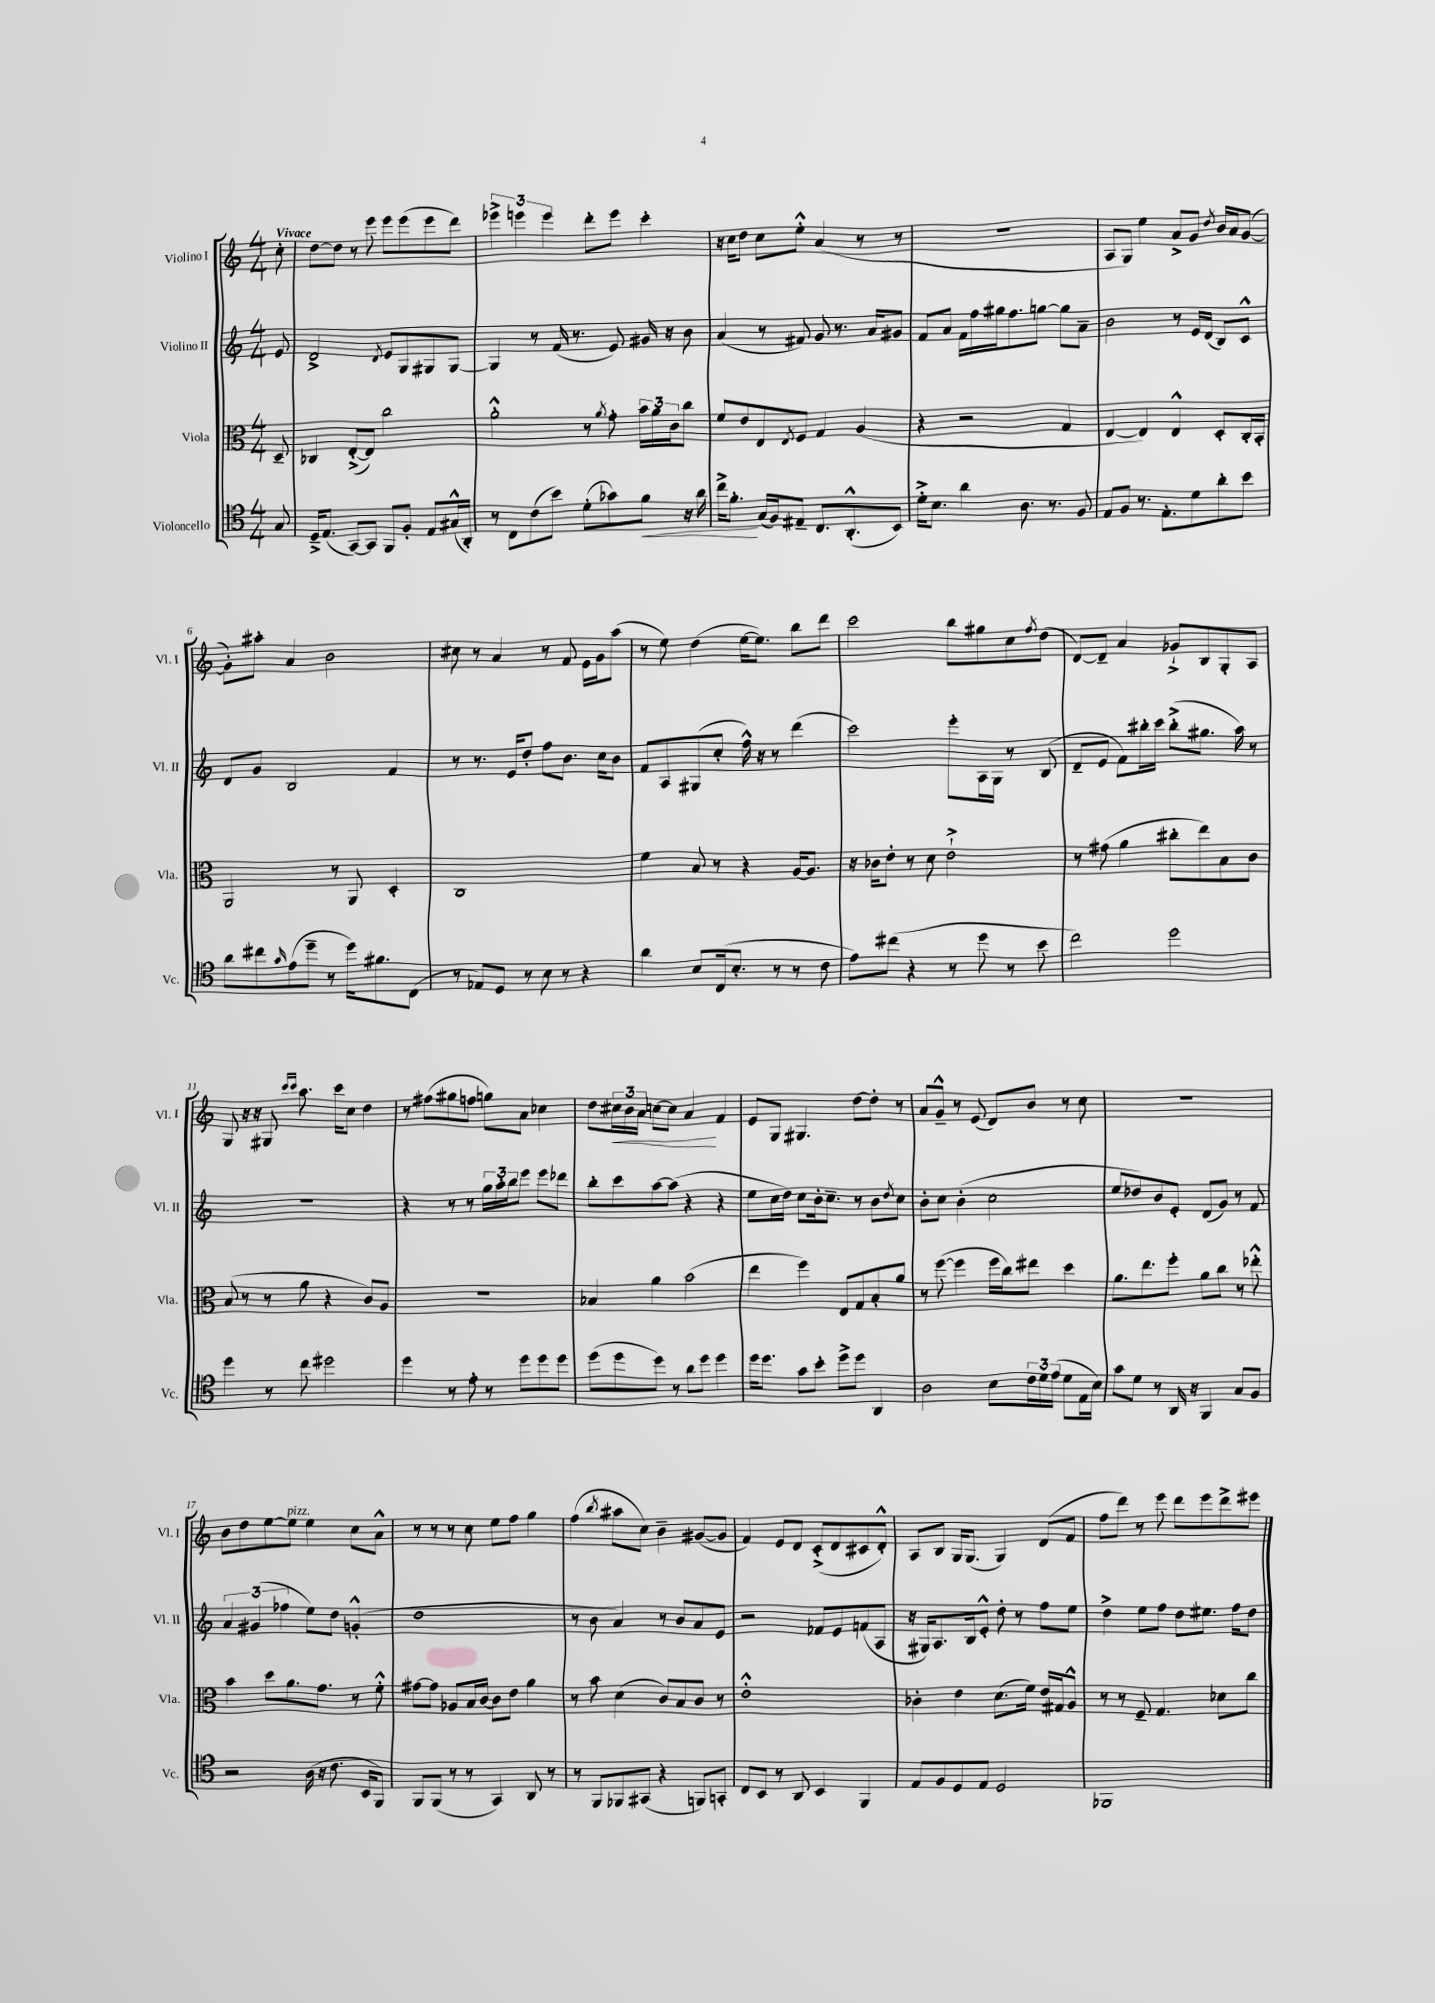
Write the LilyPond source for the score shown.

<<
\new StaffGroup <<
\new Staff = "s0" \with { instrumentName = "Violino I" shortInstrumentName = "Vl. I" } {
    \clef treble \key c \major \numericTimeSignature \time 4/4 \partial 8 \tempo "Vivace"
    c''8-. |
    d''8~ d''8 r8 e'''8 e'''8 e'''8( e'''8 d'''8) |
    \tuplet 3/2 { ees'''4-> e'''4 e'''4 } d'''8-. e'''8 c'''4-. |
    r16 c''16 d''8 c''8 e''8-.-^ a'4( r8 r8 |
    R1 |
    a8 g8) e''4 a'8-> g'8 \acciaccatura { d''8 } b'16 a'16 g'8~( |
    g'8-.) ais''8-. a'4 b'2 |
    cis''8 r8 a'4 r8 f'8 e'16 g'16 a''8( |
    r8 e''8) d''4( e''16~ e''8.) b''8 d'''8 |
    c'''2 b''8 gis''8 c''8 \acciaccatura { f''8 } d''8( |
    d'8~) d'8-- a'4 ges'8-!-> b8 g8-. a8 |
    g8 r16 r16 gis8 \grace { c'''16 c'''16 } a''8. c'''16 c''8 d''4 |
    r8 fis''8( gis''8 f''8 g''8) a'8 ces''4 |
    d''8 \tuplet 3/2 { cis''16\< b'16 a'16 } c''8~ c''8 a'4\! f'4 |
    e'8 g8 gis4. d''8~ d''8-. r8 |
    a'8 g'8---^ r8 e'8( d'8) b'8 r8 c''8 |
    R1 |
    b'8 d''8 e''8~ e''8^\markup { \italic "pizz." } e''4 c''8 a'8-^ |
    r8 r8 r8 c''8 e''8 f''8 g''4 |
    f''4( \acciaccatura { b''8 } ais''8 c''8) b'4-- gis'8~( gis'8 |
    f'4) e'8 d'8 c'8-.->( d'8 cis'8 d'8-.-^) |
    a8 b8 g16 g8.( g4) d'8( f'8 |
    f''8 d'''8) r8 e'''8 d'''8 e'''8 d'''8-> eis'''8 \bar "|." |
}
\new Staff = "s1" \with { instrumentName = "Violino II" shortInstrumentName = "Vl. II" } {
    \clef treble \key c \major \numericTimeSignature \time 4/4 \partial 8
    e'8 |
    d'2-> \acciaccatura { d'8 } e'8 g8 gis8 gis8~ |
    gis4 r8 f'16( r8. e'8) gis'16 r16 b'8 |
    a'4( r8 fis'8) g'8 r8. a'16 gis'8 |
    f'8 a'8 f'16 f''16 gis''16 f''8. g''8~ g''8 a'8-- |
    b'2 r8 e'16 d'16( b8) c'8-^ |
    d'8 g'8 b2 f'4 |
    r8 r8. e'16 d''8-. f''8 b'8. c''16 b'8 |
    f'8 a8 gis8( c''8-. f''16-^) r16 r8 d'''4( |
    c'''2) e'''8-. a16 g16 r8 b8( |
    d'8-- e'8 f'8) bis''16-. c'''16 bis''8-.->( gis''8. a''16) r8 |
    R1 |
    r4 r8 r8 \tuplet 3/2 { g''16 a''16-. b''16 } e'''8 e'''8 des'''8 |
    b''8-. c'''8 a''8~ a''8( r4 r4 |
    e''8 c''16 d''16) c''8 b'16-. c''8.-- r8 b'8 \acciaccatura { d''8 } c''8 |
    b'8-. c''8 b'4-.( c''2 |
    e''8 des''8) b'8 e'8-. d'8( g'8) r8 f'8 |
    \tuplet 3/2 { a'4 gis'4( fes''4 } e''8) d''8 g'4-.-^( |
    d''1 |
    r8 b'8 a'4) r8 b'8 a'8 e'8 |
    r2 fes'8 e'8 f'8( a8 |
    r16 gis16) a8. b16 e'8-.-^ d''8-. r8 f''8 e''8 |
    d''4-> e''8 f''8 d''8 eis''8. f''16 d''8 \bar "|." |
}
\new Staff = "s2" \with { instrumentName = "Viola" shortInstrumentName = "Vla." } {
    \clef alto \key c \major \numericTimeSignature \time 4/4 \partial 8
    d8-- |
    ces4 e8~-.->( e8) c''2 |
    a'2-.-^ r8 \acciaccatura { a'8 } g'8-. \tuplet 3/2 { b'16 a'16 c'16 } c''8 |
    f'8 e'8 e8 \acciaccatura { e8 } f8 g4 a4( |
    r4 r2 g4 |
    e4~ e4) e4-^ d8-. c16-. b,16-. |
    a,2 r8 a,8 d4-. |
    c1 |
    f'4 b8 r8 r4 a16~ a8. |
    r16 ces'16 e'8-. r8 d'8 e'2-!-> |
    r8 gis'8( a'4 cis''8-. e''8) b8 c'8 |
    b8( r8 r8 a'8 r4 c'8) a8 |
    R1 |
    bes4 a'4 b'2( |
    e''4 f''4) e8 g8 b8-. a'8 |
    r8 f''8~( f''4 f''16 c''16) eis''8 d''4 |
    a'8. e''8. f''8-. a'8 c''8 r8 ees''8-.-^ |
    b'4 d''8 a'8. g'8. r8 f'8-.-^ |
    gis'8~ gis'8 aes8 b16 c'16~ c'8 e'8 a'4 |
    r8 b'8 d'4( c'8) b8 c'8 r8 |
    e'1-.-^ |
    ces'4-. e'4 d'8.( f'16) e'16 gis16 a8-^ |
    r8 r8 f8-- g4. des'8 c''8 \bar "|." |
}
\new Staff = "s3" \with { instrumentName = "Violoncello" shortInstrumentName = "Vc." } {
    \clef tenor \key c \major \numericTimeSignature \time 4/4 \partial 8
    g8 |
    d16---> e8.( g,8~) g,8 f,8 f8-. e8 gis16-^( a,16-.) |
    r8 c8 c'8( b'8) d'8-.( ges'8) f'8\< r16 a'16 |
    c''16-> f'8.-.\! g16( f16) eis8-- c8. a,8.-.-^( b,8) |
    d'16-.-> b8. a'4 a8. r8. f8 |
    e8 f8 r8. e8.-. d'8 a'8-. b'8 |
    a'8 cis''8 \grace { g'16 } e'8( d''8-- r8 d''16) fis'8. c8( |
    r8 ees8) d8 r8 b8 r8 r4 |
    a'4 b8 c16( b8.-. r8 r8 c'8 |
    e'8) cis''8( r4 r8 d''8 r8 b'8 |
    c''2) d''2 |
    d''4 r8 c''8 dis''2 |
    d''4 r8 e'8-. r8 d''8 d''8 d''8 |
    d''8( d''8 d''8) r8 a'8 d''8 d''4 |
    d''16 d''8. g'8 b'8-. d''8-> d''8 a,4 |
    a2 b8 \tuplet 3/2 { c'16 d'16 e'16( } d'8 e16 b16) |
    g'8 d'8 r8 a,16 r16 f,4 g8 f8 |
    r2 a16( r16 c'8. b,16 f,8) |
    f,8 f,8( r8 r8 g,4) a,8 r8 |
    r8 f,8 fes,8 gis,8( r4 f,8) g,8-. |
    c8 b,8 r8 a,8 b,4 f,4 |
    e8 f8 d8 e8 d2 |
    fes,1 \bar "|." |
}
>>
>>
